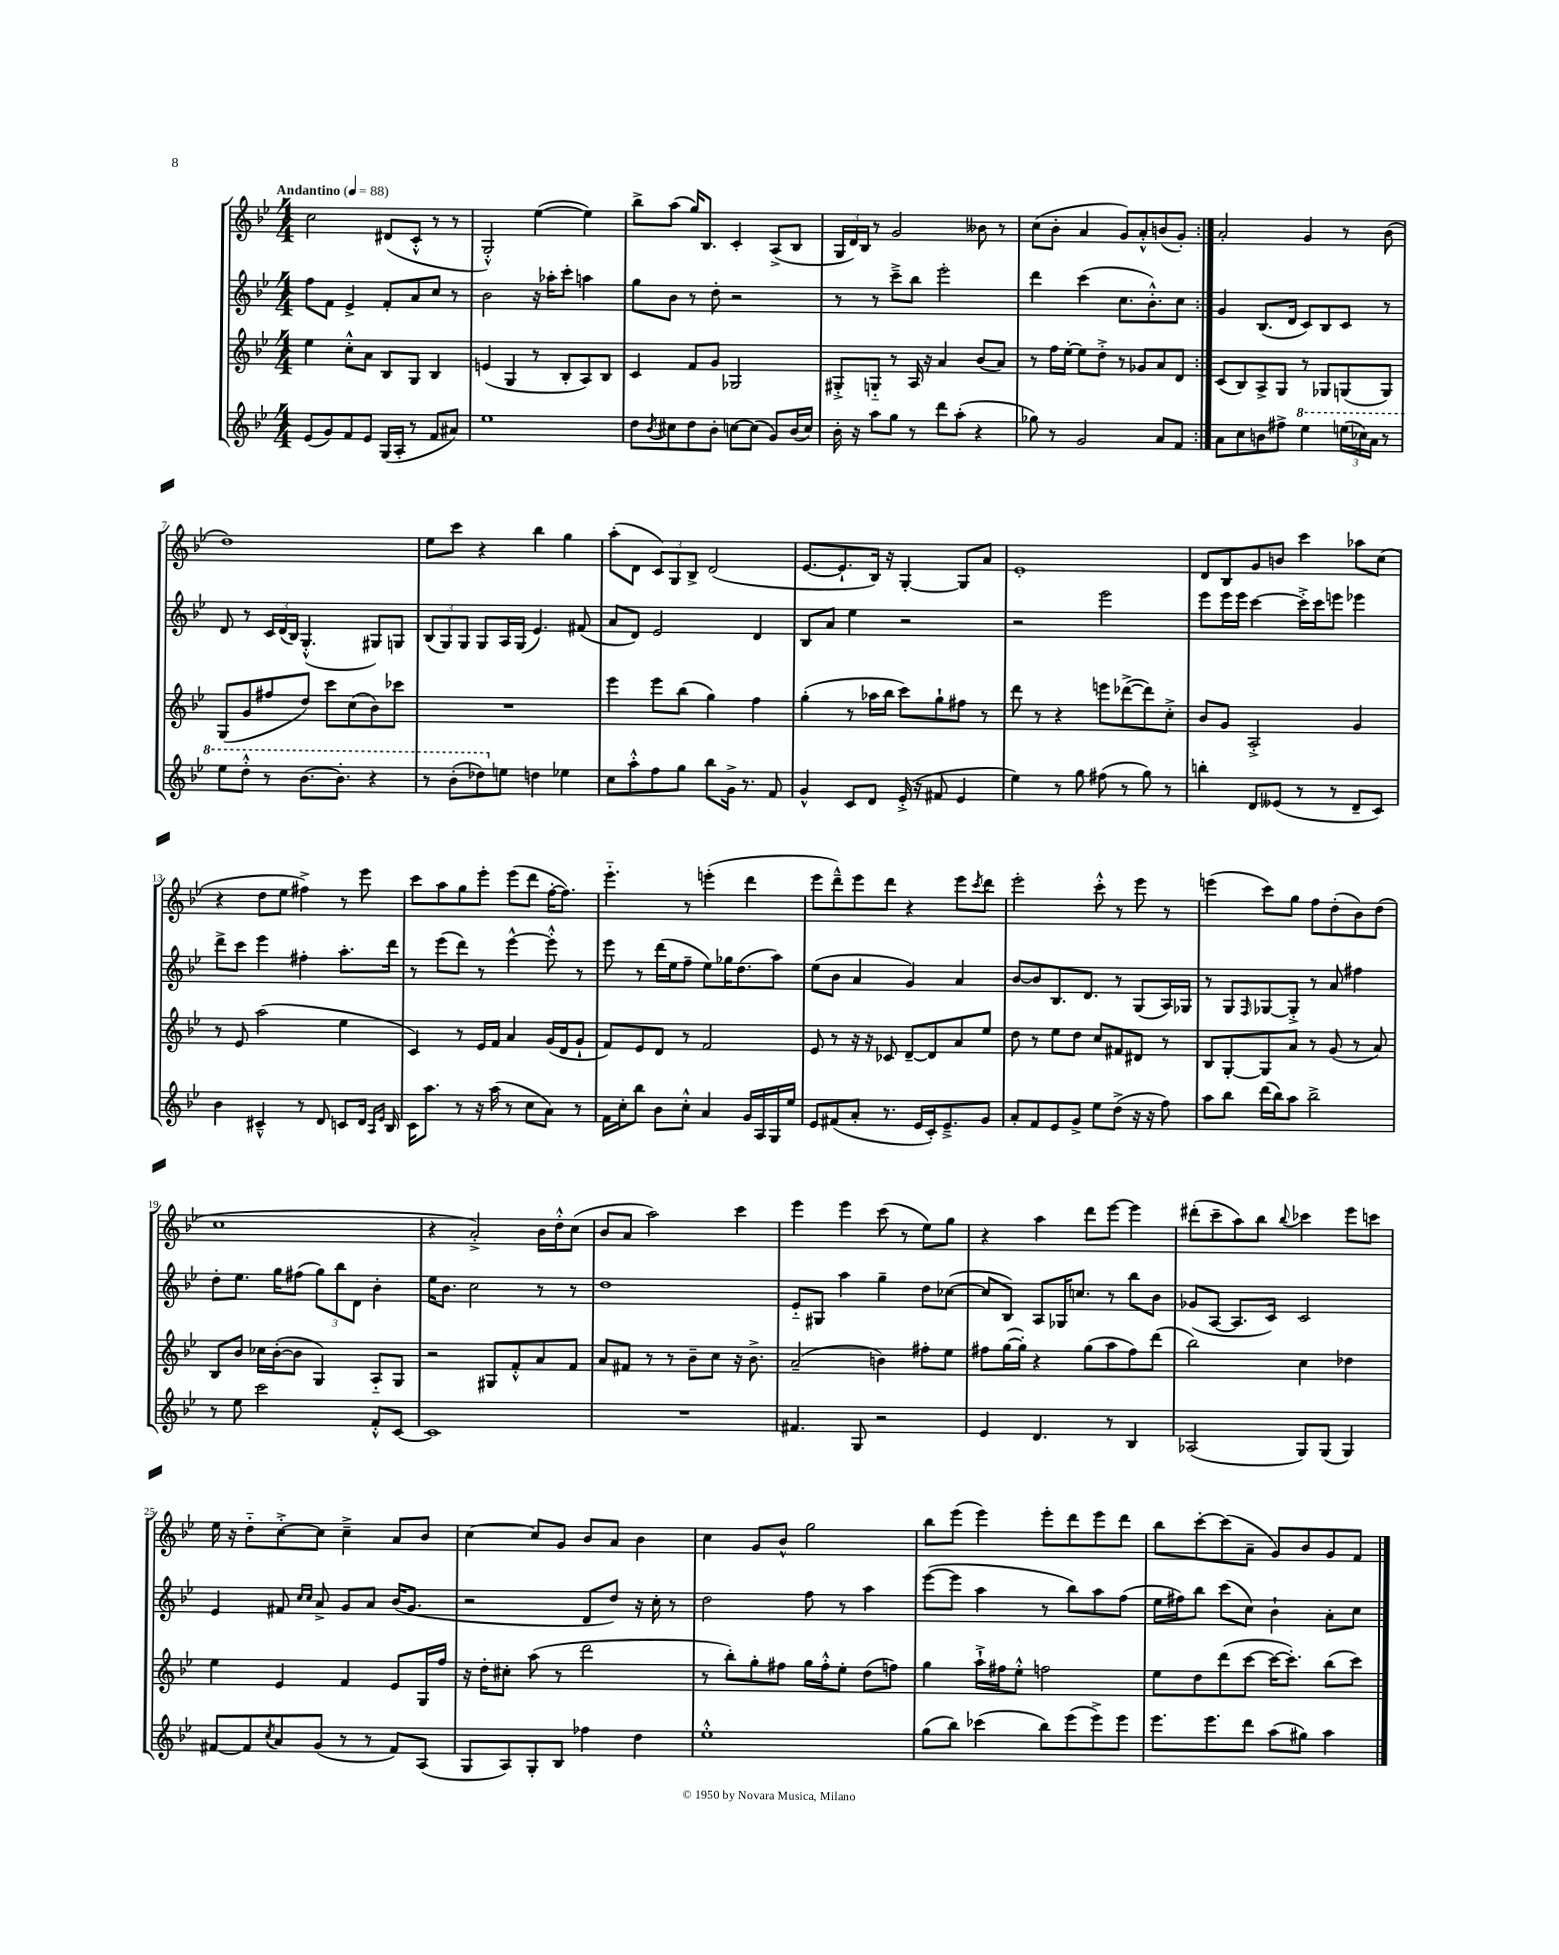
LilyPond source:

<<
\new StaffGroup <<
\new Staff = "s0" {
    \clef treble \key bes \major \numericTimeSignature \time 4/4 \tempo "Andantino" 4 = 88
    \repeat volta 2 { c''2 dis'8( c'8-.-^ r8 r8 |
    g2-.-^) ees''4~( ees''4) |
    bes''8-> a''8( g''16) bes8. c'4-. a8->( bes8 |
    \tuplet 3/2 { g16 d'16) bes16 } r8 g'2 beses'8 r8 |
    c''8( bes'8-. a'4 g'8) a'8-.-^ b'8( g'8-.) | }
    a'2-. g'4 r8 bes'8( |
    d''1) |
    ees''8 c'''8 r4 bes''4 g''4 |
    a''8-.( d'8 \tuplet 3/2 { c'8) g8 bes8-> } d'2( |
    ees'8.~ ees'8.-! bes16) r16 g4~-. g8 a'8 |
    ees'1-. |
    d'8 bes8 g'8 b'8 c'''4 aes''8 c''8( |
    r4 d''8 ees''8 fis''4->) r8 ees'''8 |
    c'''8 a''8 g''8 ees'''8-. ees'''8( d'''8 f''16~-. f''8.) |
    ees'''4.-_ r8 e'''4-.( d'''4 |
    ees'''8 d'''8---^) ees'''8 d'''8 r4 ees'''8 \acciaccatura { c'''8 } d'''8 |
    ees'''2-. c'''8-.-^ r8 ees'''8 r8 |
    e'''4( c'''8) g''8 f''8 d''8-.( bes'8) d''8( |
    c''1 |
    r4 a'2-.->) bes'16 d''16-.-^ c''8( |
    bes'8 a'8 a''2) c'''4 |
    ees'''4 ees'''4 c'''8( r8 ees''8) g''8 |
    r4 a''4 d'''8 ees'''8~ ees'''4 |
    dis'''8-.( c'''8-- a''8) bes''8 \appoggiatura { bes''8 } ces'''4 ees'''8 c'''8 |
    ees''16 r16 d''8-_ c''8~-.-> c''8 c''4---> a'8 bes'8 |
    c''4~ c''8 g'8 bes'8 a'8 bes'4 |
    c''4 g'8 bes'8-^ g''2 |
    bes''8 ees'''8( ees'''4) ees'''8-. d'''8 ees'''8 d'''8 |
    bes''8 c'''8~-. c'''8( a'8-- g'8) bes'8 g'8 f'8 \bar "|." |
}
\new Staff = "s1" {
    \clef treble \key bes \major \numericTimeSignature \time 4/4
    \repeat volta 2 { f''8 f'8 ees'4-> f'8-. a'8 c''8 r8 |
    bes'2 r16 aes''16-. c'''8-. a''4 |
    g''8 bes'8 r8 d''8-. r2 |
    r8 r8 c'''8---> bes''8 ees'''2-. |
    d'''4 c'''4( c''8. bes'8.-.-^) c''8 | }
    g'4 bes8.( d'16 c'8) bes8 c'8 r8 |
    d'8 r8 \tuplet 3/2 { c'16 d'16( bes16) } g4.-.-^( gis8) g8 |
    \tuplet 3/2 { bes8( g8) g8 } g8 a16 g16( ees'4.) fis'8( |
    a'8 d'8) ees'2 d'4 |
    bes8 a'8 ees''4 r2 |
    r2 ees'''2 |
    ees'''8 ees'''16 ees'''16 c'''4~ c'''16-.-> c'''16 e'''8 ees'''4 |
    d'''8-> c'''8 ees'''4 fis''4-. a''8.-. d'''16 |
    r8 ees'''8( d'''8) r8 ees'''4~-^ ees'''8-.-^ r8 |
    ees'''8 r8 d'''16( ees''16 f''8-- ees''8) ges''16 d''8.( a''8) |
    ees''8( bes'8 a'4 g'4) a'4 |
    bes'8~ bes'8 bes8. d'8. r8 g8( a16) ges16 |
    r8 g8 \grace { f16 } ges8~ ges8-.-> r8 a'8 fis''4 |
    d''8-. ees''8. g''16 fis''8( \tuplet 3/2 { g''8) bes''8 d'8 } bes'4-. |
    ees''16 bes'8. c''2 r8 r8 |
    d''1 |
    ees'8-_ gis8 a''4 g''4-- d''8 ces''8~( |
    ces''8 bes8) a8 ges16 c''8. r8 bes''8 bes'8 |
    ges'8( a8~ a8. c'16) c'2 |
    ees'4 fis'8 \grace { c''16 c''16 } a'8-> g'8 a'8 bes'16( g'8. |
    r2 d'8 d''8) r16 c''16-. r8 |
    d''2 f''8 r8 a''4 |
    ees'''8~( ees'''8 a''4 r8 bes''8) a''8 f''8( |
    ees''16 fis''16) bes''8 c'''8( c''8) bes'4-! a'8-. c''8 \bar "|." |
}
\new Staff = "s2" {
    \clef treble \key bes \major \numericTimeSignature \time 4/4
    \repeat volta 2 { ees''4 c''8-.-^ a'8 bes8 g8 bes4 |
    e'4( g4 r8 bes8-. a8) bes8 |
    c'4 f'8 g'8 ges2 |
    gis8-.-> g8-_ r8 a16 r16 a'4 bes'8( a'8) |
    r8 f''16 ees''16~-. ees''8 d''8-.-> r8 ges'8 a'8 d'8 | }
    c'8( bes8) a8-> g8 r8 ges8 g8( g8) |
    g8( g'8 fis''8 d''8) c'''8 c''8( bes'8) ces'''8 |
    R1 |
    ees'''4 ees'''8 bes''8( g''4) f''4 |
    g''4-.( r8 aes''16 bes''16 c'''8) g''8-! fis''8 r8 |
    d'''8 r8 r4 e'''8 des'''8~->( des'''8) c''8-.-> |
    bes'8 g'8 a2-.-> g'4 |
    r8 ees'8 a''2( ees''4 |
    c'4) r8 ees'16 f'16 a'4 g'16( d'16 g'8-! |
    f'8) ees'8 d'8 r8 f'2 |
    ees'8 r8 r16 r16 ces'8 d'8~-- d'8 a'8 ees''8 |
    d''8 r8 ees''8 d''8 c''8 fis'8 dis'8 r8 |
    bes8 g8~-. g8 a'8 r8 g'8( r8 a'8) |
    bes8 bes'8 ces''16 bes'16~-.( bes'8 g4) a8-_ g8 |
    r2 gis8 f'8-.-^ a'8 f'8 |
    a'8 fis'8 r8 r8 bes'8-- c''8 r16 bes'8.-> |
    a'2--( b'4) fis''8-. ees''8 |
    fis''8 g''16~( g''16-.) r4 g''8( a''8 fis''8) d'''8( |
    bes''2) c''4 des''4 |
    ees''4 ees'4 f'4 ees'8 g16 f''16 |
    r16 d''16-. cis''8-. a''8( r8 d'''2 |
    r8 bes''8-.) g''8-. fis''8 g''16 fis''16-.-^ ees''8-. d''8( f''8) |
    g''4 a''16-!-> fis''16 ees''8-.-^ f''2 |
    ees''8 d''8 d'''8( c'''8~ c'''16~ c'''8.-.) bes''8( c'''8) \bar "|." |
}
\new Staff = "s3" {
    \clef treble \key bes \major \numericTimeSignature \time 4/4
    \repeat volta 2 { ees'8( g'8) f'8 ees'8 g16( a16-. r8 f'8 ais'8) |
    ees''1 |
    d''8 \acciaccatura { bes'8 } cis''8 d''8 bes'8-. c''8~ c''8( g'8) bes'16( c''16) |
    bes'16-. r16 a''8 g''8 r8 d'''8 a''8-.( r4 |
    ges''8) r8 g'2 a'8 f'8 | }
    a'8 c''8 b'8 fis''8-> \ottava #1 ees'''4 \tuplet 3/2 { e'''16( ces'''16) a''16 } r8 |
    ees'''8 d'''8-.-^ r8 bes''8.~ bes''8.-. r4 |
    r8 bes''8-.( des'''8) \ottava #0 e''8 d''!4 ees''4 |
    c''8 a''8-.-^ f''8 g''8 bes''8 g'16-> r8. f'8 |
    g'4-^ c'8 d'8 ees'16-.->( r16 fis'8 ees'4 |
    ees''4) r8 g''8 fis''8( r8 g''8) r8 |
    b''4-. d'8 eeses'8( r8 r8 d'8-- c'8) |
    bes'4 cis'4---^ r8 d'8 c'8 d'16 \grace { a16 ees'16 } bes16 |
    c'16 a''8. r8 r16 a''16( r8 c''8 a'8) r8 |
    f'16 c''16-. bes''8 bes'8 c''8-.-^ a'4 g'16 a16 g16 ees''16 |
    ees'8 fis'8( a'8-. r8. ees'16 c'16-.) ees'8.---> g'8 |
    a'8-. f'8 ees'8 g'8-> ees''8 d''8->( r16 r16 f''8) |
    a''8 bes''8 d'''16( bes''16) a''8 bes''2-> |
    r8 ees''8 c'''2 f'8-.-^ c'8~ |
    c'1 |
    R1 |
    fis'4. g8 r2 |
    ees'4 d'4. r8 bes4 |
    aes2( g8) g8( g4) |
    fis'8~ fis'8 \acciaccatura { c''8 } a'8 g'8( r8 r8 fis'8) a8( |
    g8 a8) g8-. bes8 fes''4 d''4 |
    ees''1-.-^ |
    g''8( bes''8) ces'''4( bes''8) ees'''8( ees'''8->) ees'''8 |
    ees'''8. ees'''8. d'''8 a''8( gis''8) a''4 \bar "|." |
}
>>
>>
